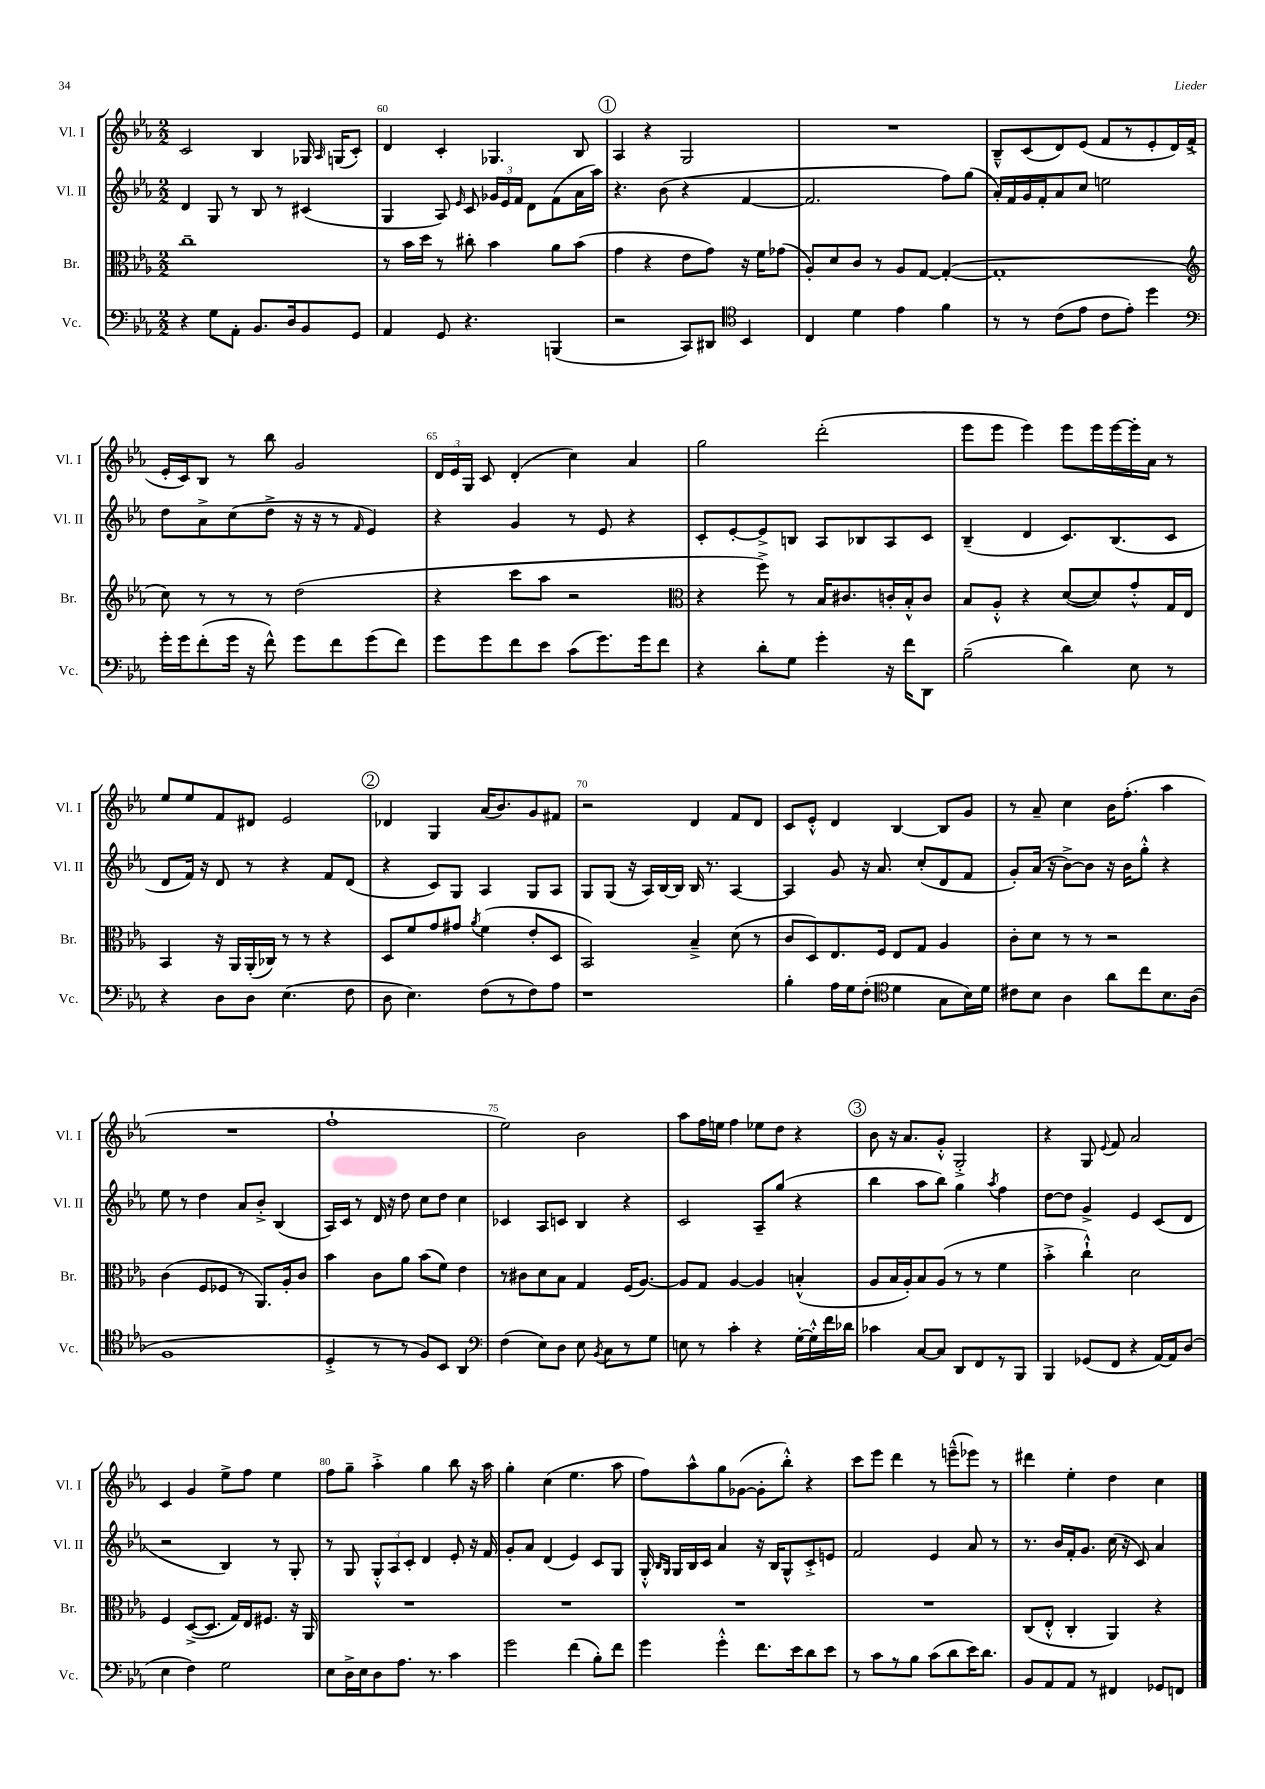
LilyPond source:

<<
\new StaffGroup <<
\new Staff = "s0" \with { instrumentName = "Vl. I" shortInstrumentName = "Vl. I" } {
    \clef treble \key ees \major \numericTimeSignature \time 2/2
    \autoBeamOff c'2 bes4 ges16 \grace { aes16 } g16[( c'8]-.) |
    d'4 c'4-. ges4. bes8 |
    \mark \markup { \circle "1" } aes4 r4 g2 |
    R1 |
    bes8[---^ c'8( d'8) ees'8]( f'8[ r8 ees'8-. d'16) f'16]-.->( |
    ees'16[-. c'16) bes8] r8 bes''8 g'2 |
    \tuplet 3/2 { d'16[ ees'16 g16] } c'8 d'4-.( c''4) aes'4 |
    g''2 d'''2-.( |
    ees'''8[ ees'''8] ees'''4) ees'''8[ ees'''16 ees'''16~ ees'''16-. aes'16] r8 |
    ees''8[ ees''8 f'8 dis'8] ees'2 |
    \mark \markup { \circle "2" } des'4 g4 aes'16[( bes'8.) g'8 fis'8] |
    r2 d'4 f'8[ d'8] |
    c'8[ ees'8]-.-^ d'4 bes4~ bes8[ g'8] |
    r8 aes'8-- c''4 bes'16[ f''8.]-.( aes''4 |
    R1 |
    f''1-! |
    ees''2) bes'2 |
    aes''8[ f''16 e''16] f''4 ees''8[ d''8] r4 |
    \mark \markup { \circle "3" } bes'8 r16 aes'8.[ g'8]-.-^ g2-.-> |
    r4 g8 \appoggiatura { ees'8 } f'8 aes'2 |
    c'4 g'4 ees''8[-> f''8] ees''4 |
    f''8[ g''8]-- aes''4-.-> g''4 bes''8 r16 aes''16 |
    g''4-. c''4( ees''4. aes''8 |
    f''8[) aes''8-^ g''8 ges'8]~( ges'8[-. bes''8]-.-^) r4 |
    c'''8[ ees'''8] d'''4 r8 e'''8[---^( ees'''8]) r8 |
    dis'''4 ees''4-. d''4 c''4 \bar "|." |
}
\new Staff = "s1" \with { instrumentName = "Vl. II" shortInstrumentName = "Vl. II" } {
    \clef treble \key ees \major \numericTimeSignature \time 2/2
    \autoBeamOff d'4 g8 r8 bes8 r8 cis'4( |
    g4 aes8) \grace { ees'16 } c'8 \tuplet 3/2 { ges'16[ ees'16 f'16] } d'8[ f'8( aes'16 aes''16]) |
    \mark \markup { \circle "1" } r4. bes'8( r4 f'4~ |
    f'2. f''8[) g''8]( |
    aes'16[-.) f'16 g'16 f'16-. aes'8 c''8] e''2 |
    d''8[ aes'8-> c''8( d''8]-> r16 r16 r8 \grace { f'16 } ees'4) |
    r4 g'4 r8 ees'8 r4 |
    c'8[-. ees'8~-. ees'8-> b8] aes8[ bes8 aes8 c'8] |
    bes4--( d'4 c'8.[) bes8.( c'8] |
    d'8[ f'16]) r16 d'8 r8 r4 f'8[ d'8]( |
    \mark \markup { \circle "2" } r4 c'8[) g8] aes4 g8[ aes8] |
    g8[ g8]( r16 aes16[) bes16~ bes16] bes16 r8. aes4~ |
    aes4 g'8 r16 aes'8. c''8[-.( d'8 f'8] |
    g'8[-.) aes'16]( r16 bes'8[~->) bes'8] r16 bes'16[ g''8]-.-^ r4 |
    ees''8 r8 d''4 aes'8[ bes'8]-.-> bes4( |
    aes16[) c'16] r8 d'16 r16 d''8 c''8[ d''8] c''4 |
    ces'4 aes8[ c'8] bes4 r4 |
    c'2 aes8[-- g''8]( r4 |
    \mark \markup { \circle "3" } bes''4 aes''8[ bes''8]) g''4 \acciaccatura { aes''8 } f''4 |
    d''8[~ d''8] g'4-> ees'4 c'8[( d'8] |
    r2 bes4) r8 g8-. |
    r8 g8 \tuplet 3/2 { g8[-.-^ aes8 c'8]-. } d'4 ees'8-. r16 f'16 |
    g'8[-. aes'8] d'4( ees'4) c'8[ g8] |
    g16-.-^ \grace { bes16[ g16] } g16[ bes16 c'16] aes'4 r16 bes16[ g8-^ c'8-.-> e'8] |
    f'2 ees'4 aes'8 r8 |
    r8. bes'16[ f'16-. g'8.] c''16( r16 c'8) aes'4 \bar "|." |
}
\new Staff = "s2" \with { instrumentName = "Br." shortInstrumentName = "Br." } {
    \clef alto \key ees \major \numericTimeSignature \time 2/2
    \autoBeamOff c''1-- |
    r8 bes'16[ d''16] r8 cis''8-. bes'4 aes'8[ bes'8]( |
    \mark \markup { \circle "1" } g'4 r4 ees'8[ g'8]) r16 f'16[ ges'8]( |
    aes8[-.) d'8 c'8] r8 aes8[ g8]~ g4~-.( |
    g1-. |
    \clef treble c''8) r8 r8 r8 d''2( |
    r4 c'''8[ aes''8] r2 |
    \clef alto r4 f''8->) r8 bes16[ cis'8. c'16-. bes16-.-^ c'8] |
    bes8[ aes8]-.-^ r4 d'8[~( d'8) g'8-.-^ g16 ees16] |
    bes,4 r16 aes,16[ aes,16-.( ces16]) r8 r8 r4 |
    \mark \markup { \circle "2" } d8[ f'8 g'8 gis'8] \acciaccatura { aes'8 } f'4( ees'8[-. d8] |
    bes,2) bes4---> d'8( r8 |
    c'8[ d8) ees8. f16] ees8[ g8] aes4 |
    c'8[-. d'8] r8 r8 r2 |
    c'4( f8[ fes8] r8 aes,8.[) aes16-. c'8] |
    bes'4 c'8[ aes'8] bes'8[( f'8]) ees'4 |
    r8 cis'8[ d'8 bes8] g4 f16[( aes8.]~) |
    aes8[ g8] aes4~ aes4 b4-.-^( |
    \mark \markup { \circle "3" } aes8[ bes16 aes16-.) bes8 aes8]( r8 r8 f'4 |
    bes'4-.-> c''4-!-^) d'2 |
    f4 d8[~->( d8.] g16[) ees16 fis8.] r16 aes,16 |
    R1 |
    R1 |
    R1 |
    R1 |
    c8[( ees8]-.-^ c4-. aes,4) r4 \bar "|." |
}
\new Staff = "s3" \with { instrumentName = "Vc." shortInstrumentName = "Vc." } {
    \clef bass \key ees \major \numericTimeSignature \time 2/2
    \autoBeamOff r4 g8[ aes,8]-. bes,8.[ d16 bes,8 g,8] |
    aes,4 g,8 r4. b,,4( |
    \mark \markup { \circle "1" } r2 c,8[) dis,8] \clef tenor bes,4 |
    c4 d'4 ees'4 f'4 |
    r8 r8 c'8[( ees'8] c'8[ ees'8]-.) d''4 |
    \clef bass g'16[-. g'16 f'8-.( g'16] r16 f'8-^) g'8[ f'8 g'8( f'8]) |
    g'8[ g'8 f'8 ees'8] c'8[( g'8.) g'16 f'8] |
    r4 d'8[-. g8] g'4-. r16 f'16[ d,8] |
    bes2--( d'4) ees8 r8 |
    r4 d8[ d8] ees4.( f8 |
    \mark \markup { \circle "2" } d8 ees4.) f8[( r8 f8) aes8] |
    r1 |
    bes4-. aes16[ g16 f8]-.( \clef tenor d'4 g8[ bes16) d'16] |
    cis'8[ bes8] aes4 aes'8[ c''8 bes8. aes16]( |
    f1 |
    d4-.-> r8 r8 f8[) bes,8] aes,4 |
    \clef bass f4( ees8[) d8] ees8 \acciaccatura { bes,8 } c8[ r8 g8] |
    e8 r8 c'4-. r4 g16[~-. g16-.-^ f'16 des'16] |
    \mark \markup { \circle "3" } ces'4 c8[~ c8] d,8[ f,8 r8 bes,,8] |
    bes,,4 ges,8[( f,8] r4 aes,16[~) aes,16 d8]( |
    ees4 f4) g2 |
    ees8[ d16-> ees16 d8 aes8.] r8. c'4 |
    g'2 f'4( bes8[-.) f'8] |
    g'4 g'4-.-^ f'8.[ ees'16 d'8 ees'8] |
    r8 c'8[ r8 bes8] c'8[( d'8 ees'16) d'8.] |
    bes,8[ aes,8 aes,8] r8 fis,4 ges,8[ f,8] \bar "|." |
}
>>
>>
\layout { \context { \Score currentBarNumber = #59 \override BarNumber.break-visibility = ##(#f #t #t) barNumberVisibility = #(every-nth-bar-number-visible 5) } }
